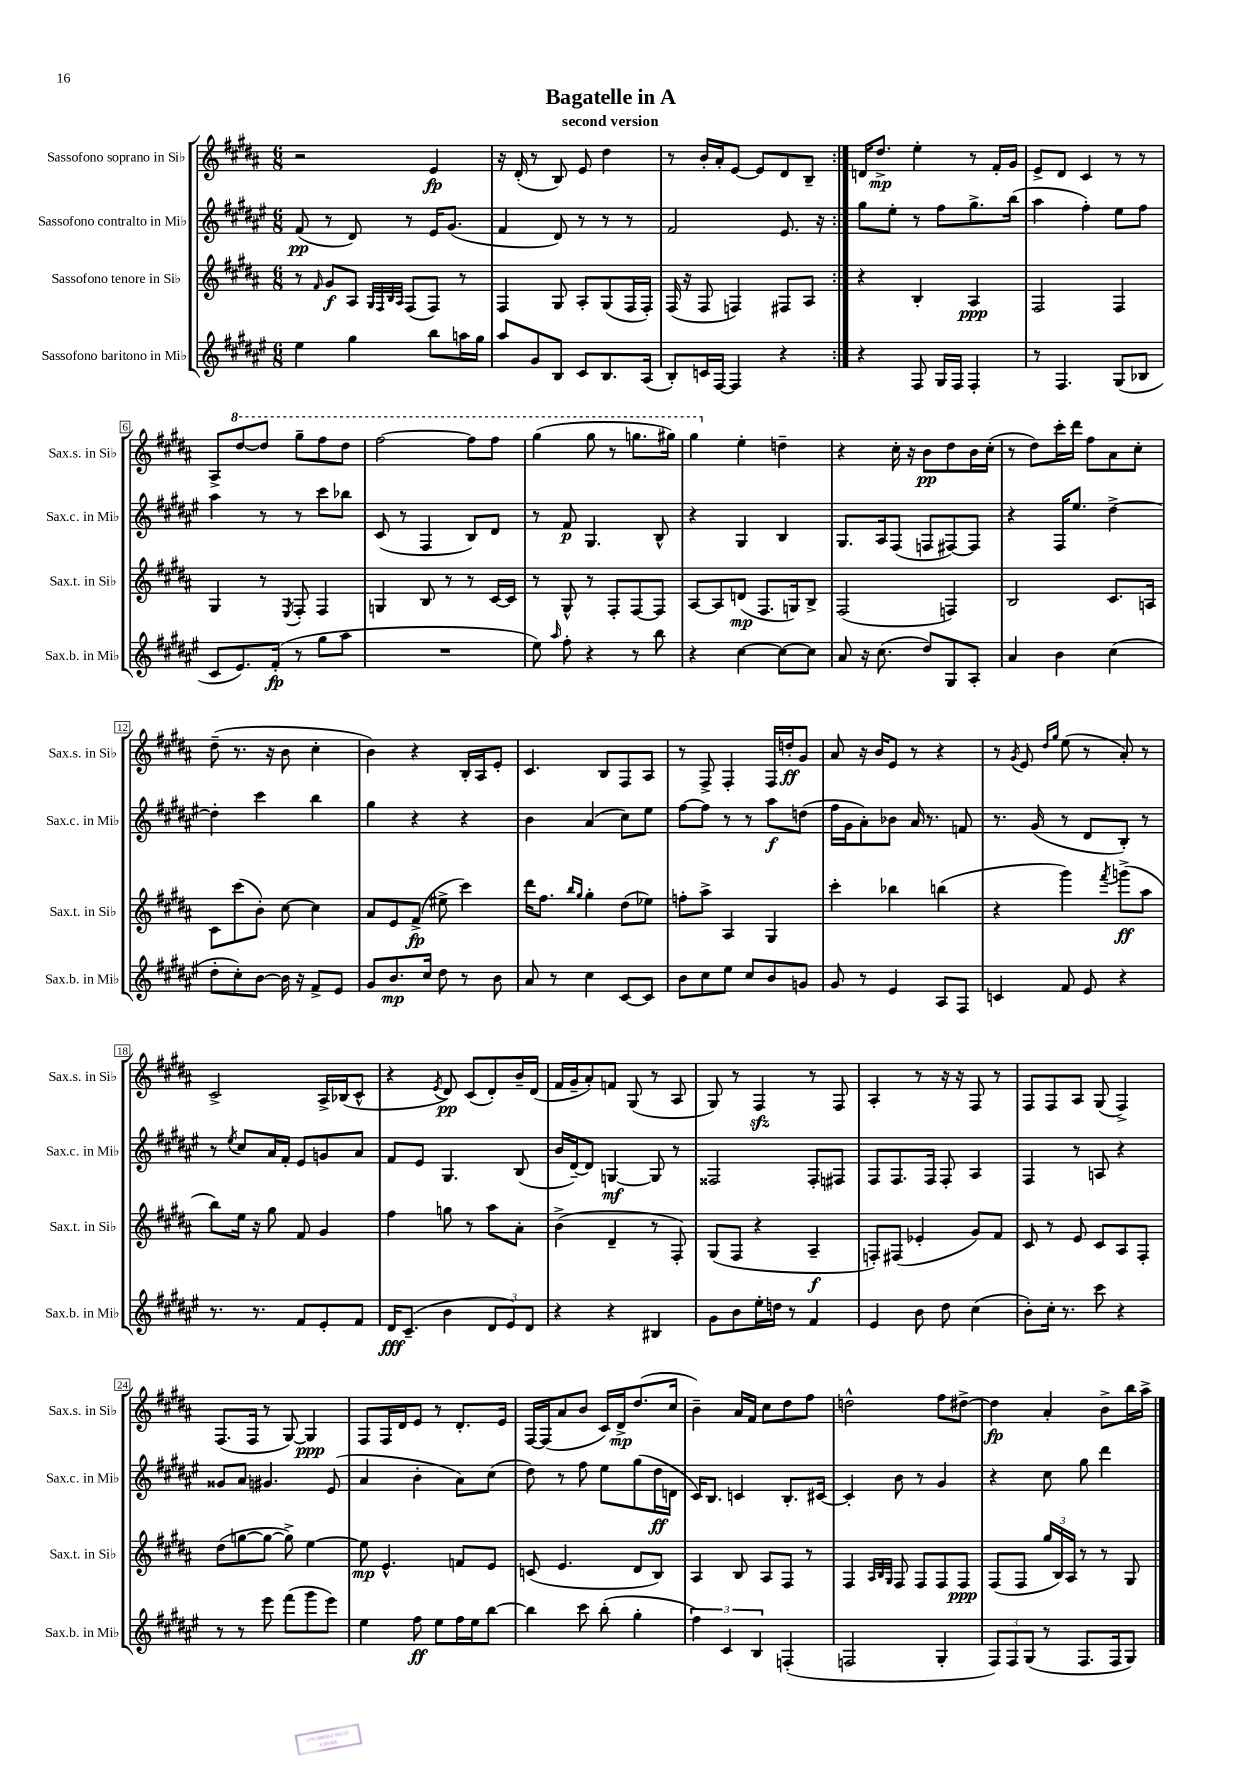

**kern	**kern	**kern	**kern
*staff4	*staff3	*staff2	*staff1
*clefG2	*clefG2	*clefG2	*clefG2
*k[f#c#g#d#a#e#]	*k[f#c#g#d#a#]	*k[f#c#g#d#a#e#]	*k[f#c#g#d#a#]
*M6/8	*M6/8	*M6/8	*M6/8
4ee#\	8r	(8f#/	2r
.	16qqf#/	.	.
.	8g#/L	8r	.
4gg#\	8A#/J	8d#/)	.
.	32qqG#/LLL	.	.
.	32qqF#/	.	.
.	32qqB/	.	.
.	32qqA#/JJJ	.	.
.	(8F#/L	8r	.
8bb\L	8F#/J)	16e#/LK	4e/
.	.	(8.g#/J	.
16aa\L	8r	.	.
16gg#\JJ	.	.	.
=	=	=	=
8aa#/L	4F#/	4f#/	16r
.	.	.	(16d#'/
8g#/	.	.	8r
8B/J	8G#/	8d#/)	8B/)
8c#/L	8A#'/L	8r	8e/
8.B/	(8G#/	8r	4dd#\
.	16F#/L	8r	.
(16A#/Jk	16F#'/JJ)	.	.
=	=	=	=
8B'/L)	(16F#/	2f#/	8r
.	16r	.	.
16c/L	8F#/	.	16b'/LL
[16F#/JJ	.	.	16a#'/J
4F#/]	4F/)	.	[8e/J
.	.	.	8e/]L
4r	8F#/L	8.e#/	8d#/
.	8A#/J	.	8B~/J
.	.	16r	.
=:|!	=:|!	=:|!	=:|!
4r	4r	8gg#\L	16d/LK
.	.	.	8.dd#^/J
.	.	8ee#'\J	.
8F#/	4B'/	8r	4ee'\
16G#/LL	.	8ff#\L	.
16F#/JJ	.	.	.
4F#'/	4A#/	8.gg#^\	8r
.	.	.	16f#'/LL
.	.	(16bb\Jk	16g#/JJ
=	=	=	=
8r	2F#/	4aa#\	8e^/L
4.F#/	.	.	8d#/J
.	.	4ff#'\)	4c#/
(8G#/L	4F#/	8ee#\L	8r
8B-/J	.	8ff#\J	8r
=	=	=	=
8c#/L	4G#/	4aa#\	8A#^/L
8.e#/)	.	.	[8ddd#/
.	8r	8r	8ddd#/]J
(16f#'/Jk	.	.	.
.	8qE/	.	.
8r	8F#'/	8r	8ggg#~\L
8gg#\L	4F#/	8ccc#\L	8fff#\
8aa#\J	.	8bb-\J	8ddd#\J
=	=	=	=
2.r	4G/	(8c#/	[2fff#\
.	.	8r	.
.	8B/	4F#/	.
.	8r	.	.
.	8r	8B/L)	8fff#\]L
.	[16c#/LL	8d#/J	8fff#\J
.	16c#/]JJ	.	.
=	=	=	=
8ee#\)	8r	8r	(4ggg#\
16qqaa#/	.	.	.
8ff#'\	8G#^^/	8f#/	.
4r	8r	4.G#/	8ggg#\
.	8F#'/L	.	8r
8r	[8F#/	.	8.ggg\L
8bb\	8F#/]J	8B^^/	.
.	.	.	16ggg#\Jk)
=	=	=	=
4r	[8A#/L	4r	4ggg#\
.	8A#/]	.	.
[4cc#\	(8d/J	4G#/	4ee'\
.	8.F#/L	.	.
8cc#\_L	.	4B/	4dd~\
.	16G/k)	.	.
8cc#\]J	8B^/J	.	.
=	=	=	=
8a#/	(2F#/	8.G#/L	4r
16r	.	.	.
(8.cc#\	.	16A#/k	.
.	.	(8F#/J	16cc#'\
.	.	.	16r
8dd#/L)	.	8F/L	8b\L
8G#/	4F/)	[8F#/)	8dd#\
8A#'/J	.	8F#/]J	16b\L
.	.	.	(16cc#'\JJ
=	=	=	=
4a#/	2B/	4r	8r
.	.	.	8dd#\L)
4b\	.	16F#/LK	16ccc#'\L
.	.	8.ee#/J	16ddd#\JJ
.	.	.	8ff#\L
(4cc#\	8.c#/L	[4dd#^\	8a#\
.	.	.	8cc#'\J
.	16A/Jk	.	.
=	=	=	=
8dd#'\L	8c#\L	4dd#'\]	(8dd#~\
8cc#'\)	(8ccc#\	.	8.r
[8b\J	8b'\J)	4ccc#\	.
.	.	.	16r
16b\]	[8cc#\	.	8b\
16r	.	.	.
8f#^/L	4cc#\]	4bb\	4cc#'\
8e#/J	.	.	.
=	=	=	=
8g#/L	8a#/L	4gg#\	4b\)
8.b/	8e/	.	.
.	(8f#^/J	4r	4r
16cc#/Jk	.	.	.
8dd#\	8ee#^\	.	.
8r	4ccc#\)	4r	16B'/LL
.	.	.	16A#/J
8b\	.	.	8e'/J
=	=	=	=
8a#/	16ddd#\LK	4b\	4.c#/
.	8.ff#\J	.	.
8r	.	.	.
.	16qqbb/LL	.	.
.	16qqgg#/JJ	.	.
4cc#\	4gg#'\	(4a#/	.
.	.	.	8B/L
[8c#/L	(8dd#\L	8cc#\L)	8F#/
8c#/]J	8ee-\J)	8ee#\J	8A#/J
=	=	=	=
8b\L	8ff'\L	[8ff#\L	8r
8cc#\	8aa#^\J	8ff#\]J	8F#^/
8ee#\J	4A#/	8r	4F#'/
8cc#/L	.	8r	.
8b/	4G#/	8aa#\L	16F#/LL
.	.	.	16dd'/J
8g/J	.	(8dd\J	8g#/J
=	=	=	=
8g#/	4ccc#'\	16ff#\LL	8a#/
.	.	16g#\J	.
8r	.	8a#'\)	16r
.	.	.	16b/LK
4e#/	4bb-\	8b-\J	8e/J
.	.	16a#/	8r
.	.	8.r	.
8A#/L	(4bb\	.	4r
8F#/J	.	8f/	.
=	=	=	=
4c/	4r	8.r	8r
.	.	.	8qg#/
.	.	.	8e/
.	.	(16g#/	.
.	.	.	16qqdd#/LL
.	.	.	16qqgg#/JJ
8f#/	4ggg#\)	8r	(8ee\
8e#/	.	8d#/L	8r
.	8qfff#/	.	.
4r	(8ggg^\L	8B'/J)	8a#'/)
.	8aa#\J	8r	8r
=	=	=	=
8.r	8bb\L)	8r	2c#^/
.	.	8qee#/	.
.	16ee\Jk	8cc#/L	.
8.r	16r	.	.
.	8gg#\	16a#/L	.
.	.	16f#'/JJ	.
8f#/L	8f#/	8e#/L	.
8e#'/	4g#/	8g/	16A#^/LL
.	.	.	(16B-/J
8f#/J	.	8a#/J	8c#^^/J
=	=	=	=
16d#/LK	4ff#\	8f#/L	4r
(8.c#~/J	.	.	.
.	.	8e#/J	.
.	.	.	8qe/
4b\	8gg\	4.G#/	8d#/)
.	8r	.	(8c#/L
12d#/L	8aa#\L	.	8d#'/)
12e#/)	.	.	.
.	8a#'\J	(8B/	16b~/L
12d#/J	.	.	.
.	.	.	(16d#/JJ
=	=	=	=
4r	(4b^\	16b/LL	16f#/LL
.	.	[16d#~/J)	16g#~/J
.	.	8d#/]J	8a#'/)
4r	4d#~/	[4G/	8f/J
.	.	.	(8G#/
4B#/	8r	8G/]	8r
.	8F#'/)	8r	8A#/
=	=	=	=
8g#\L	(8G#/L	2F##/	8G#/)
8b\	8F#/J	.	8r
16ee#'\L	4r	.	4F#/
16dd\JJ	.	.	.
8r	.	.	.
4f#/	4A#~/	8F##'/L	8r
.	.	8F#/J	8F#/
=	=	=	=
4e#/	8F'/L)	8F#/L	4A#'/
.	(8F#/J	8.F#/	.
8b\	4e-'/	.	8r
.	.	16F#/Jk	.
8dd#\	.	8F#'/	16r
.	.	.	16r
(4cc#\	8g#/L)	4A#/	8F#/
.	8f#/J	.	8r
=	=	=	=
8b'\L)	8c#/	4F#/	8F#/L
16cc#'\Jk	8r	.	8F#/
8.r	.	.	.
.	8e/	8r	8A#/J
8ccc#\	8c#/L	8A/	(8G#/
4r	8A#/	4r	4F#^/)
.	8F#'/J	.	.
=	=	=	=
8r	(8dd#\L	8g##/L	(8.F#/L
8r	[8gg\	8a#/J	.
.	.	.	16F#/Jk
8eee#\	8gg\_J	4.g#/	8r
(8fff#\L	8gg^\])	.	[8G#/)
8ggg#\	[4ee\	.	4G#/]
8eee#\J)	.	(8e#/	.
=	=	=	=
4ee#\	8ee\]	4a#/	8F#/L
.	4.e^^/	.	16F#/L
.	.	.	16d#/J
8ff#\	.	4b'\	8e/J
8ee#\L	.	.	8r
16ff#\L	8f/L	8a#\L)	8.d#'/L
16ee#\J	.	.	.
[8bb\J	8e/J	(8cc#\J	.
.	.	.	16e/Jk
=	=	=	=
4bb\]	(8c/	8dd#\)	[16F#/LL
.	.	.	(16F#/]J
.	4.e/	8r	8a#/
8ccc#\	.	8ff#\	8b/J
(8bb'\	.	8ee#\L	16c#/LL)
.	.	.	16d#^/J
4gg#'\	8d#/L	(8gg#\	(8.dd#/
.	8B/J)	16dd#\L	.
.	.	16d\JJ	16cc#/Jk
=	=	=	=
6ff#\)	4A#/	16c#/LK)	4b~\)
.	.	8.B/J	.
6c#/	.	.	.
.	8B/	4c/	16a#/LL
.	.	.	16f#/JJ
6B/	.	.	.
.	8A#/L	.	8cc#\L
(4F'/	8F#/J	8.B'/L	8dd#\
.	8r	.	8ff#\J
.	.	[16c#/Jk	.
=	=	=	=
2F/	4F#/	4c#'/]	2dd^^\
.	32qqA#/LLL	.	.
.	32qqB/	.	.
.	32qqG#/JJJ	.	.
.	8F#/	8b\	.
.	8F#/L	8r	.
4G#'/	8F#/	4g#/	8ff#\L
.	8F#/J	.	[8dd#^\J
=	=	=	=
12F#/L)	(8F#/L	4r	4dd#\]
12F#/	.	.	.
.	8F#/J	.	.
(12G#/J	.	.	.
8r	24gg#/LL	8cc#\	4a#'/
.	24B/)	.	.
.	24A#/JJ	.	.
8.F#/L	8r	8gg#\	.
.	8r	4ddd#\	8b^\L
16F#/k	.	.	.
8G#/J)	8G#/	.	16bb\L
.	.	.	16aa#^\JJ
==	==	==	==
*-	*-	*-	*-
